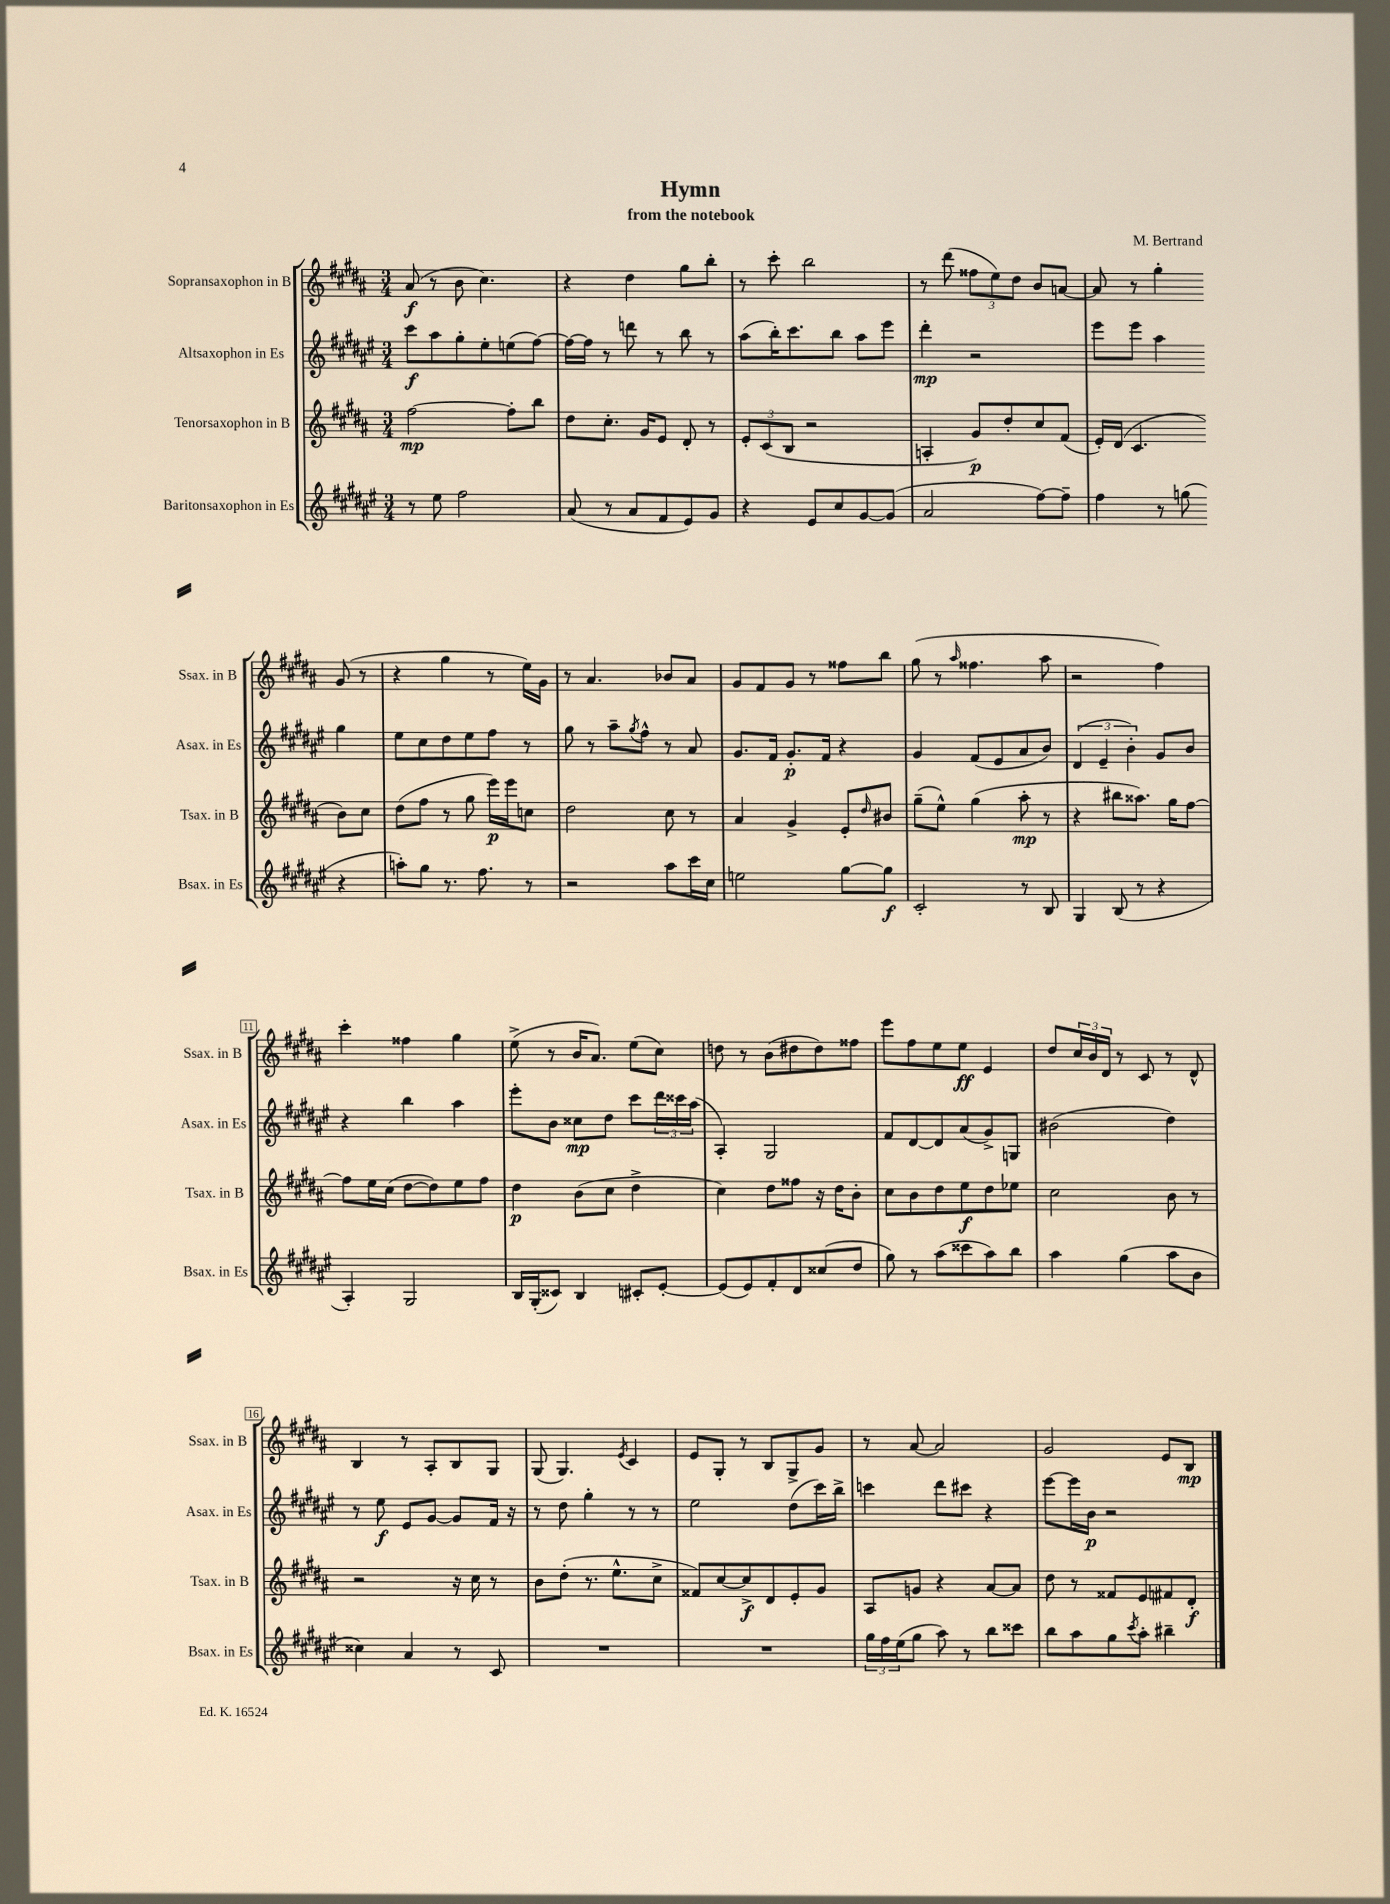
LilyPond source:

\header { title = "Hymn" composer = "M. Bertrand" subtitle = "from the notebook" }
<<
\new StaffGroup <<
\new Staff = "s0" \with { instrumentName = "Sopransaxophon in B" shortInstrumentName = "Ssax. in B" } {
    \clef treble \key b \major \numericTimeSignature \time 3/4
    ais'8\f( r8 b'8 cis''4.) |
    r4 dis''4 gis''8 b''8-. |
    r8 cis'''8-. b''2 |
    r8 dis'''8( \tuplet 3/2 { fisis''8 e''8) dis''8 } b'8 a'8~ |
    a'8 r8 gis''4-. gis'8( r8 |
    r4 gis''4 r8 e''16) gis'16 |
    r8 ais'4. bes'8 ais'8 |
    gis'8 fis'8 gis'8 r8 fisis''8 b''8 |
    gis''8( r8 \grace { ais''16 } fisis''4. ais''8 |
    r2 fis''4) |
    cis'''4-. fisis''4 gis''4 |
    e''8->( r8 b'16 ais'8.) e''8( cis''8) |
    d''8 r8 b'8( dis''8 dis''8) fisis''8 |
    e'''8 fis''8 e''8 e''8\ff e'4 |
    dis''8 \tuplet 3/2 { cis''16 b'16 dis'16 } r8 cis'8 r8 dis'8-^ |
    b4 r8 ais8-. b8 gis8 |
    gis8( gis4.) \acciaccatura { e'8 } cis'4 |
    e'8 gis8-. r8 b8 gis8-> gis'8 |
    r8 ais'8~ ais'2 |
    gis'2 e'8 b8\mp \bar "|." |
}
\new Staff = "s1" \with { instrumentName = "Altsaxophon in Es" shortInstrumentName = "Asax. in Es" } {
    \clef treble \key fis \major \numericTimeSignature \time 3/4
    cis'''8\f ais''8 gis''8-. eis''8-. e''8( fis''8~) |
    fis''16~ fis''16 r8 d'''8 r8 b''8 r8 |
    ais''8( b''16-.) cis'''8. b''8 ais''8 eis'''8 |
    dis'''4-.\mp r2 |
    eis'''8 eis'''8 ais''4 gis''4 |
    eis''8 cis''8 dis''8 eis''8 fis''8 r8 |
    gis''8 r8 ais''8-- \acciaccatura { gis''8 } fis''8-^ r8 ais'8 |
    gis'8. fis'16 gis'8.-.\p fis'16 r4 |
    gis'4 fis'8( eis'8 ais'8 b'8) |
    \tuplet 3/2 { dis'4( eis'4-- b'4-.) } gis'8 b'8 |
    r4 b''4 ais''4 |
    eis'''8-. b'8 cisis''8\mp dis''8 cis'''8 \tuplet 3/2 { dis'''16 cisis'''16 ais''16( } |
    ais4-.) gis2 |
    fis'8 dis'8~ dis'8 ais'8( gis'8->) g8 |
    bis'2( dis''4) |
    r8 eis''8\f eis'8 gis'8~ gis'8 fis'16 r16 |
    r8 dis''8 gis''4-. r8 r8 |
    eis''2 dis''8( cis'''16) b''16-> |
    c'''4 dis'''8 cis'''8 r4 |
    eis'''8~ eis'''16 b'16\p r2 \bar "|." |
}
\new Staff = "s2" \with { instrumentName = "Tenorsaxophon in B" shortInstrumentName = "Tsax. in B" } {
    \clef treble \key b \major \numericTimeSignature \time 3/4
    fis''2~\mp fis''8-. b''8 |
    dis''8 cis''8.-. gis'16 e'8 dis'8-. r8 |
    \tuplet 3/2 { e'8-. cis'8( b8 } r2 |
    a4-. gis'8\p) dis''8-. cis''8 fis'8( |
    e'16-.) dis'16( cis'4. b'8) cis''8 |
    dis''8( fis''8 r8 gis''8 e'''16\p) e'''16 c''8 |
    dis''2 cis''8 r8 |
    ais'4 gis'4-> e'8-. \grace { dis''16 } bis'8 |
    gis''8--( e''8-^) gis''4( ais''8-.\mp r8 |
    r4 bis''8 aisis''8.) gis''16 fis''8~ |
    fis''8 e''16 cis''16( dis''8~ dis''8) e''8 fis''8 |
    dis''4\p b'8( cis''8 dis''4-> |
    cis''4) dis''8 fisis''8 r16 dis''16 b'8-. |
    cis''8 b'8 dis''8 e''8\f dis''8 ees''8 |
    cis''2 b'8 r8 |
    r2 r16 cis''16 r8 |
    b'8 dis''8-.( r8. e''8.-^ cis''8-> |
    fisis'8) cis''8~ cis''8->\f dis'8 e'8-. gis'8 |
    ais8 g'8 r4 ais'8~ ais'8 |
    dis''8 r8 fisis'8 e'8 fis'8 dis'8-.\f \bar "|." |
}
\new Staff = "s3" \with { instrumentName = "Baritonsaxophon in Es" shortInstrumentName = "Bsax. in Es" } {
    \clef treble \key fis \major \numericTimeSignature \time 3/4
    r8 eis''8 fis''2 |
    ais'8( r8 ais'8 fis'8 eis'8) gis'8 |
    r4 eis'8 cis''8 gis'8~ gis'8( |
    ais'2 fis''8~) fis''8-- |
    fis''4 r8 g''8( r4 |
    a''8-.) gis''8 r8. fis''8. r8 |
    r2 ais''8 cis'''16 cis''16 |
    e''2 gis''8~ gis''8\f |
    cis'2-. r8 b8 |
    gis4 b8( r8 r4 |
    ais4-.) gis2 |
    b16 gis16-.( cisis'8) b4 cis'8-. eis'8~-. |
    eis'8( eis'8) fis'8-. dis'8 cisis''8( dis''8 |
    gis''8) r8 ais''8( cisis'''8 ais''8) b''8 |
    ais''4 gis''4( ais''8 b'8 |
    cisis''4) ais'4 r8 cis'8 |
    R2. |
    R2. |
    \tuplet 3/2 { gis''16 fis''16 eis''16( } gis''8 ais''8) r8 b''8 cisis'''8 |
    b''8 ais''8 gis''8 \acciaccatura { cis'''8 } ais''8-. bis''4-- \bar "|." |
}
>>
>>
\layout { \context { \Score \override BarNumber.stencil = #(make-stencil-boxer 0.1 0.3 ly:text-interface::print) } }
